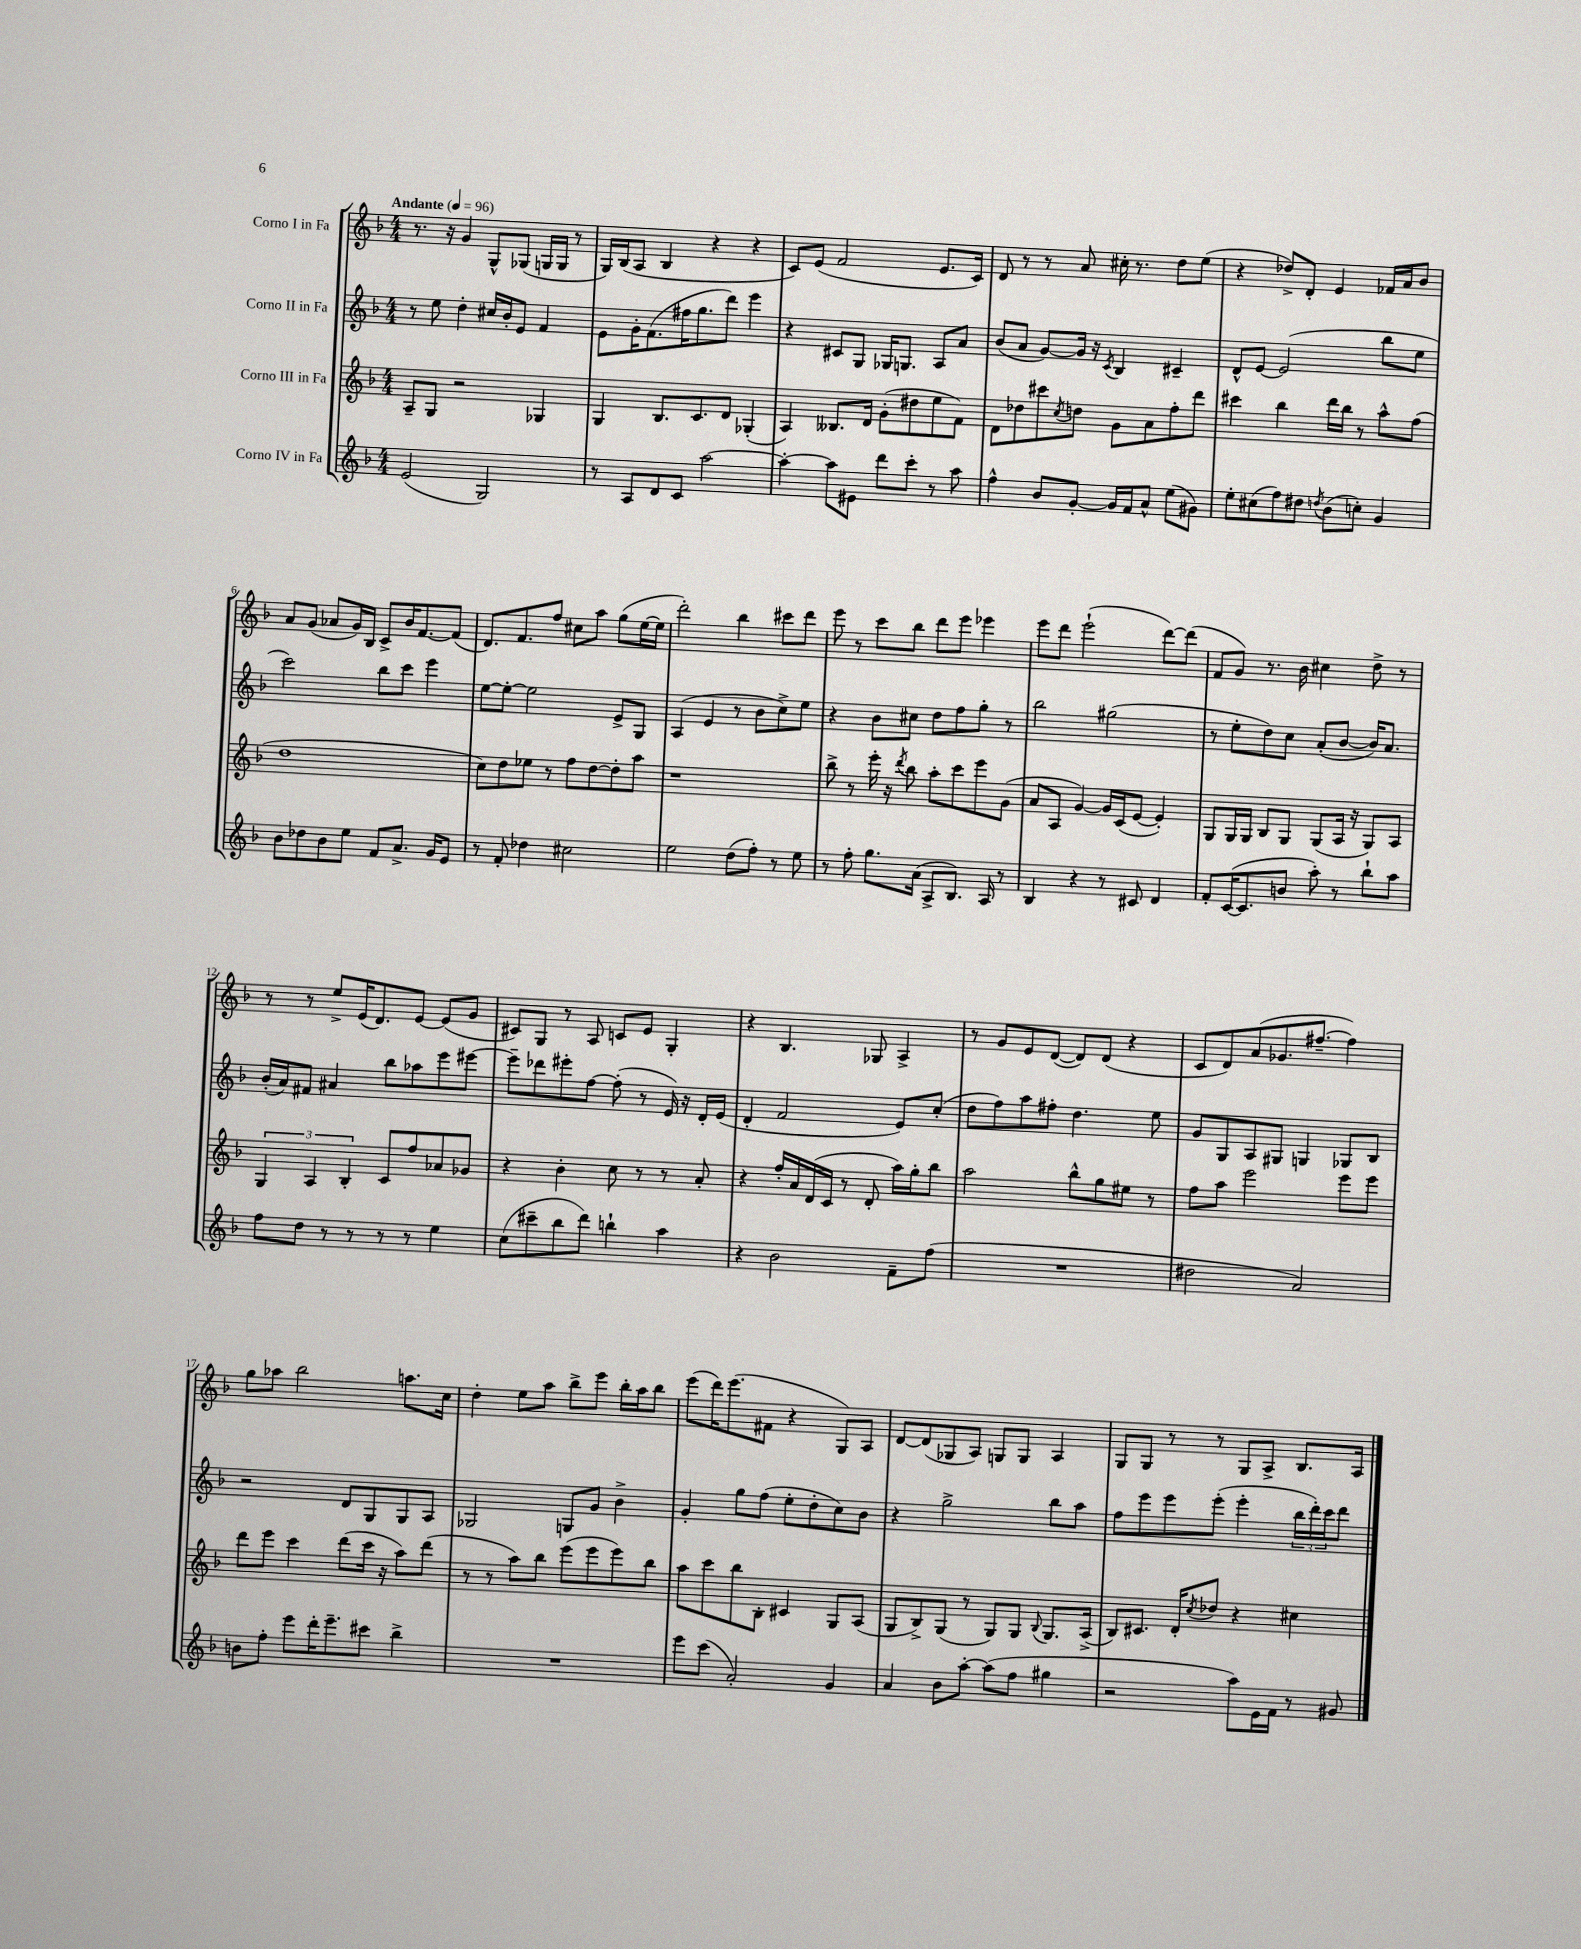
<<
\new StaffGroup <<
\new Staff = "s0" \with { instrumentName = "Corno I in Fa" } {
    \clef treble \key f \major \numericTimeSignature \time 4/4 \tempo "Andante" 4 = 96
    r8. r16 g'4 g8-^ ges8( g16 g16 r8 |
    g16) bes16( a8 bes4 r4 r4 |
    c'8) e'8( f'2 e'8. c'16) |
    d'8 r8 r8 a'8 cis''16-. r8. d''8 e''8( |
    r4 des''8->) d'8-. e'4 fes'16 a'16 bes'8 |
    a'8 g'8( aes'8 g'16) bes16 c'8-> bes'16 f'8.~ f'8( |
    d'8.) f'8. f''8 cis''8 a''8 g''8( e''16~ e''16 |
    d'''2-.) bes''4 cis'''8 d'''8 |
    e'''8 r8 c'''8 bes''8 d'''8 e'''8 ees'''4 |
    e'''8 d'''8 e'''2-!( d'''8~) d'''8( |
    f'8 g'8) r8. bes'16 cis''4 d''8-> r8 |
    r8 r8 e''8-> e'16( d'8.) e'8~ e'8( g'8 |
    cis'8) g8 r8 a8 c'8 e'8 g4-. |
    r4 bes4. ges8 a4-> |
    r8 g'8 e'8 d'8~( d'8) d'8( r4 |
    c'8 d'8) a'8( ges'8. fis''8.~-- fis''4) |
    g''8 aes''8 bes''2 a''8. c''16 |
    d''4-. e''8 a''8 bes''8-> e'''8 bes''16-. a''16 bes''8 |
    e'''8( d'''16) e'''8.( fis'8 r4 g8) a8 |
    d'8~ d'8( ges8 a8) g8 g8 a4 |
    g8 g8 r8 r8 g8 a8-> bes8. a16 \bar "|." |
}
\new Staff = "s1" \with { instrumentName = "Corno II in Fa" } {
    \clef treble \key f \major \numericTimeSignature \time 4/4
    r8 e''8 d''4-. cis''16 bes'16-. e'8 f'4 |
    e'8 g'16-. f'8.( fis''16 g''8. d'''8) e'''4 |
    r4 cis'8 g8 ges16 g8. a8 a'8 |
    bes'8( a'8 g'8~) g'16 r16 \acciaccatura { c'8 } bes4 cis'4-- |
    d'8-^ e'8~ e'2( bes''8 e''8 |
    c'''2) bes''8 c'''8 e'''4 |
    e''8~ e''8~-. e''2 e'8-> g8 |
    a4( e'4 r8 bes'8 c''8->) e''8 |
    r4 bes'8 cis''8 d''8 f''8 g''8-. r8 |
    bes''2 gis''2( |
    r8 e''8-. d''8) c''8 a'8-.( bes'8~ bes'16) a'8. |
    bes'16-.( a'16) fis'8 ais'4 bes''8 aes''8 e'''8 eis'''8~ |
    eis'''8-- des'''8 eis'''8-. f''8~ f''8-.( r8 e'16) r16 d'16-. e'16( |
    d'4-. f'2 e'8) c''8-.( |
    d''8 f''8) a''8 fis''8-. d''4. e''8 |
    g'8 g8 a8 gis8 g4 ges8 bes8 |
    r2 d'8 g8 g8 a8 |
    ges2 g8 g'8 bes'4-> |
    g'4-. g''8 f''8( e''8-. d''8-. c''8) bes'8 |
    r4 g''2-> bes''8 a''8 |
    f''8 e'''8 e'''8 e'''8-.( e'''4-. \tuplet 3/2 { bes''16 d'''16-.) c'''16 } d'''8 \bar "|." |
}
\new Staff = "s2" \with { instrumentName = "Corno III in Fa" } {
    \clef treble \key f \major \numericTimeSignature \time 4/4
    a8-- g8 r2 ges4 |
    g4 bes8. c'8. d'8 ges4-.( |
    a4) beses8. d'16 g'8-.( dis''8 e''8 f'8) |
    d'8 des''8 cis'''8 \acciaccatura { c''8 } d''8 g'8 a'8 f''8-. d'''8 |
    cis'''4 bes''4 d'''16 bes''16 r8 a''8-^ f''8( |
    d''1 |
    c''8) d''8 ees''8 r8 f''8 d''8~ d''8-. a''8 |
    r1 |
    bes''8-> r8 e'''16-. r16 \acciaccatura { d'''8 } bes''8 a''8-. c'''8 e'''8 g'8( |
    a'8 a8 g'4~) g'16 c'16( e'8~ e'4-.) |
    g8 g16 g16 bes8 g8 g8( a16 r16 g8) a8 |
    \tuplet 3/2 { g4 a4 bes4-. } c'8 f''8 aes'8 ges'8 |
    r4 bes'4-. c''8 r8 r8 a'8-. |
    r4 f''16-. a'16 d'16( c'16 r8 d'8-. a''16) g''16-. bes''8 |
    a''2 bes''8-^ g''8 eis''8 r8 |
    f''8 a''8 e'''2 e'''8 e'''8 |
    d'''8 e'''8 c'''4 d'''8( c'''16 r16 a''8) d'''8( |
    r8 r8 a''8) bes''8 e'''8( e'''8 e'''8) bes''8 |
    a''8 c'''8 bes''8 bes8-. cis'4 g8 a8( |
    g8 bes8->) g8( r8 g8) g8 \appoggiatura { bes8 } g8. a16->( |
    bes8) cis'8. d'16-. \acciaccatura { c''8 } des''8 r4 cis''4 \bar "|." |
}
\new Staff = "s3" \with { instrumentName = "Corno IV in Fa" } {
    \clef treble \key f \major \numericTimeSignature \time 4/4
    e'2( g2) |
    r8 a8 d'8 c'8 a''2~ |
    a''4~-. a''8 eis'8 d'''8 c'''8-. r8 a''8 |
    f''4-^ bes'8 g'8~-. g'16 f'16 a'8-^ e''8( gis'8) |
    e''8-. cis''8( f''8) dis''8 \acciaccatura { d''8 } bes'8( c''8-.) g'4 |
    bes'8 des''8 bes'8 e''8 f'8 a'8.-> g'16 e'8 |
    r8 f'8-. des''4 cis''2 |
    e''2 d''8( f''8-.) r8 e''8 |
    r8 f''8-. g''8. a'16( a8-> bes8.) a16 r8 |
    bes4 r4 r8 cis'8 d'4 |
    f'8-. c'16~( c'8. b'8 a''8-.) r8 bes''8-! a''8 |
    f''8 d''8 r8 r8 r8 r8 e''4 |
    c''8( cis'''8-- bes''8 d'''8) b''4-! a''4 |
    r4 bes'2 f'8-- f''8( |
    R1 |
    dis''2 a'2) |
    b'8 f''8-. e'''8 d'''16-. e'''8.-- cis'''8 bes''4-> |
    R1 |
    e'''8 c'''8( a'2-.) g'4 |
    a'4 bes'8 a''8~-. a''8( f''8 gis''4 |
    r2 a''8) e'16 f'16 r8 gis'8 \bar "|." |
}
>>
>>
